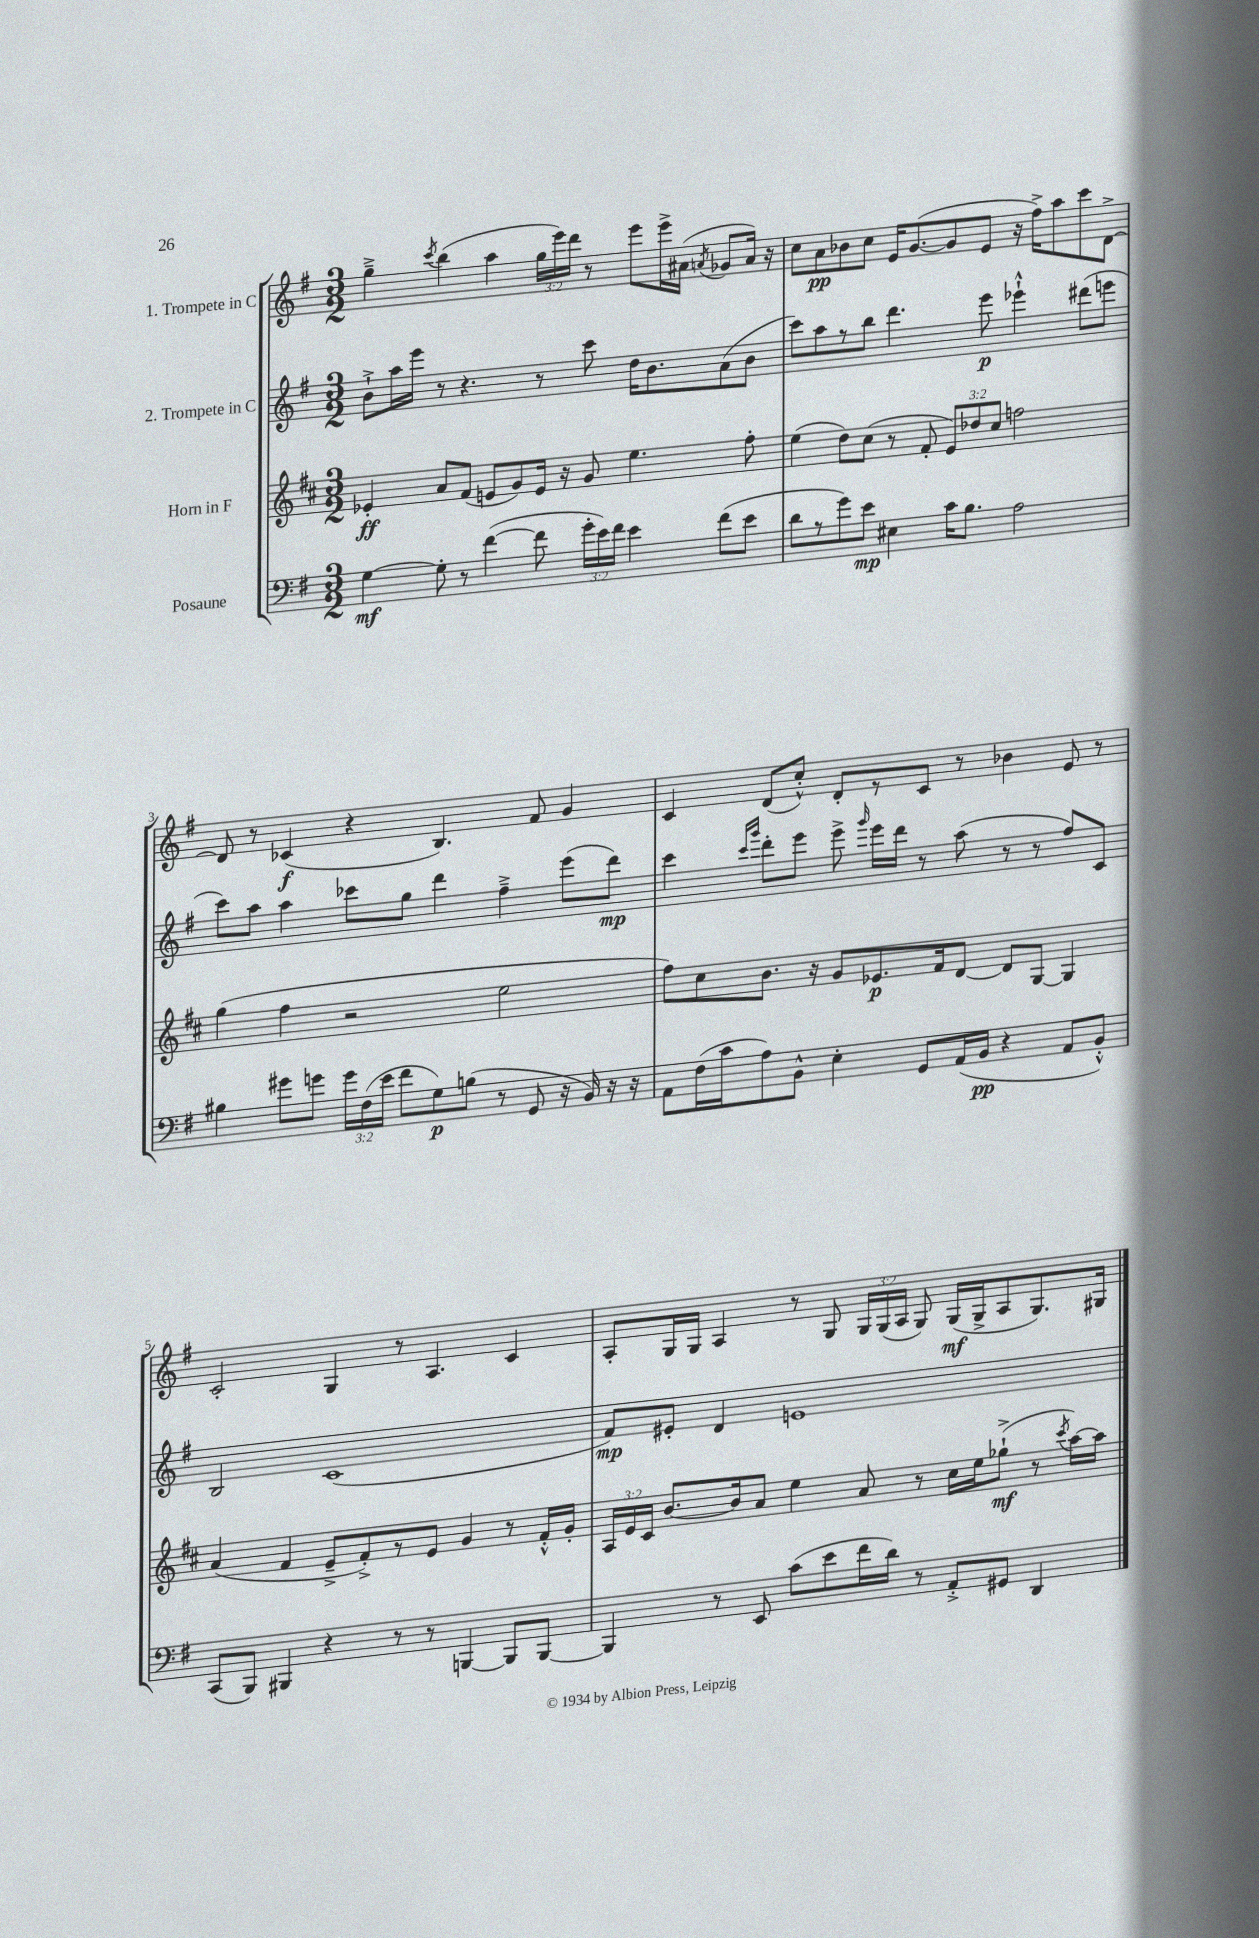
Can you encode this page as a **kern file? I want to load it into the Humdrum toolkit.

**kern	**kern	**kern	**kern
*staff4	*staff3	*staff2	*staff1
*clefF4	*clefG2	*clefG2	*clefG2
*k[f#]	*k[f#c#]	*k[f#]	*k[f#]
*M3/2	*M3/2	*M3/2	*M3/2
[4G\	4e-'/	8b`^\L	4gg~^\
.	.	16aa\L	.
.	.	16eee\JJ	.
.	.	.	8qccc/
8G'\]	8a/L	8r	(4bb\
8r	(8f#/J	4.r	.
([4f#\	8e/L	.	4aa\
.	8g/)	.	.
8f#\]	16e/Jk	8r	24gg\LL
.	.	.	24eee\)
.	16r	.	.
.	.	.	24ddd\JJ
24g'\LL	8g/	8ccc\	8r
24e\)	.	.	.
24f#\JJ	.	.	.
4e\	4.ee\	16dd\LK	8eee\L
.	.	8.b\	.
.	.	.	16eee^\L
.	.	.	(16a#\JJ
.	.	.	8qa/
(8f#\L	.	(8a\	8g-/L
8e\J	8ff#'\	8b\J	16a/Jk)
.	.	.	16r
=	=	=	=
8d\L	(4ee\	8ccc\L)	8cc\L
8r	.	8aa\	8a\
8g\)	8dd\L)	8r	8b-\
8e\J	(8cc#\J	8bb\J	8cc\J
4E#\	8r	4.ddd\	16e/LK
.	.	.	([8.g/
.	8f#'/	.	.
16c\LK	12e/L)	.	8g/]
8.B\J	.	.	.
.	12dd-/	.	.
.	.	8eee\	8e/J
.	12cc#/J	.	.
2A\	2ff\	4eee-`^^\	16r
.	.	.	16ff#^\LK)
.	.	.	8aa\
.	.	(8ddd#\L	8ccc\
.	.	8eee\J	[8d^\J
=	=	=	=
4B#\	(4gg\	8ccc\L)	8d/]
.	.	8aa\J	8r
8g#\L	4ff#\	4aa\	(4c-/
8g\J	.	.	.
24g\LL	2r	8ccc-\L	4r
(24F#\	.	.	.
24e\JJ	.	.	.
8f#\L	.	8gg\J	.
8G\)	.	4ddd\	4.B/)
(8B\J	.	.	.
8r	2ee\	4ff#~^\	.
8GG/	.	.	8f#/
16r	.	(8eee\L	4g/
16BB/)	.	.	.
16r	.	8ddd\J)	.
16r	.	.	.
=	=	=	=
8AA\L	8ff#\L)	4ccc\	4c/
(16F#\L	8cc#\	.	.
16c\J	.	.	.
.	.	16qqccc/LL	.
.	.	16qqggg/JJ	.
8A\)	8.b\J	8ddd'\L	(8d/L
8BB^^\J	.	8eee\J	8cc'^^/J)
.	16r	.	.
4E'\	8g/L	8eee^\	8d'/L
.	.	16qqggg/	.
.	8.e-/	16eee\LL	8r
.	.	16ddd\JJ	.
8GG/L	.	8r	8c/J
.	16f#/k	.	.
(16AA/L	[8d/J	(8aa\	8r
16BB/JJ	.	.	.
4r	8d/]L	8r	4b-\
.	[8G/J	8r	.
8AA/L	4G/]	8ff#/L)	8e/
8BB'^^/J)	.	8c/J	8r
=	=	=	=
(8CC/L	(4a/	2B/	2c'/
8BBB/J)	.	.	.
4BBB#/	4f#/	.	.
4r	8e~^/L	(1c	4G/
.	8f#'^/)	.	.
8r	8r	.	8r
8r	8e/J	.	4.A/
[4BBB/	4g/	.	.
8BBB/]L	8r	.	4c/
[8BBB/J	16f#'^^/LL	.	.
.	16g'/JJ	.	.
=	=	=	=
4BBB/]	24A/LL	8f#/L)	8A'/L
.	24e/	.	.
.	24c#/JJ	.	.
.	[8.b/L	8e#'/J	16G/L
.	.	.	16G/JJ
8r	.	4d/	4A/
.	16b/]k	.	.
8EE/	8a/J	.	.
(8c\L	4ee\	1e	8r
8e\	.	.	8G/
16f#\L	8a/	.	24G/LL
.	.	.	(24G/
16d\JJ)	.	.	.
.	.	.	24A/JJ
8r	8r	.	8G/)
8AA'^/L	16cc#\LL	.	(16G/LL
.	16ee\J	.	16G^/J
8GG#/J	(8gg-`^\J	.	8A/
4DD/	8r	.	8.G/)
.	8qccc#/	.	.
.	[16aa\LL)	.	.
.	16aa\]JJ	.	16G#/Jk
==	==	==	==
*-	*-	*-	*-
